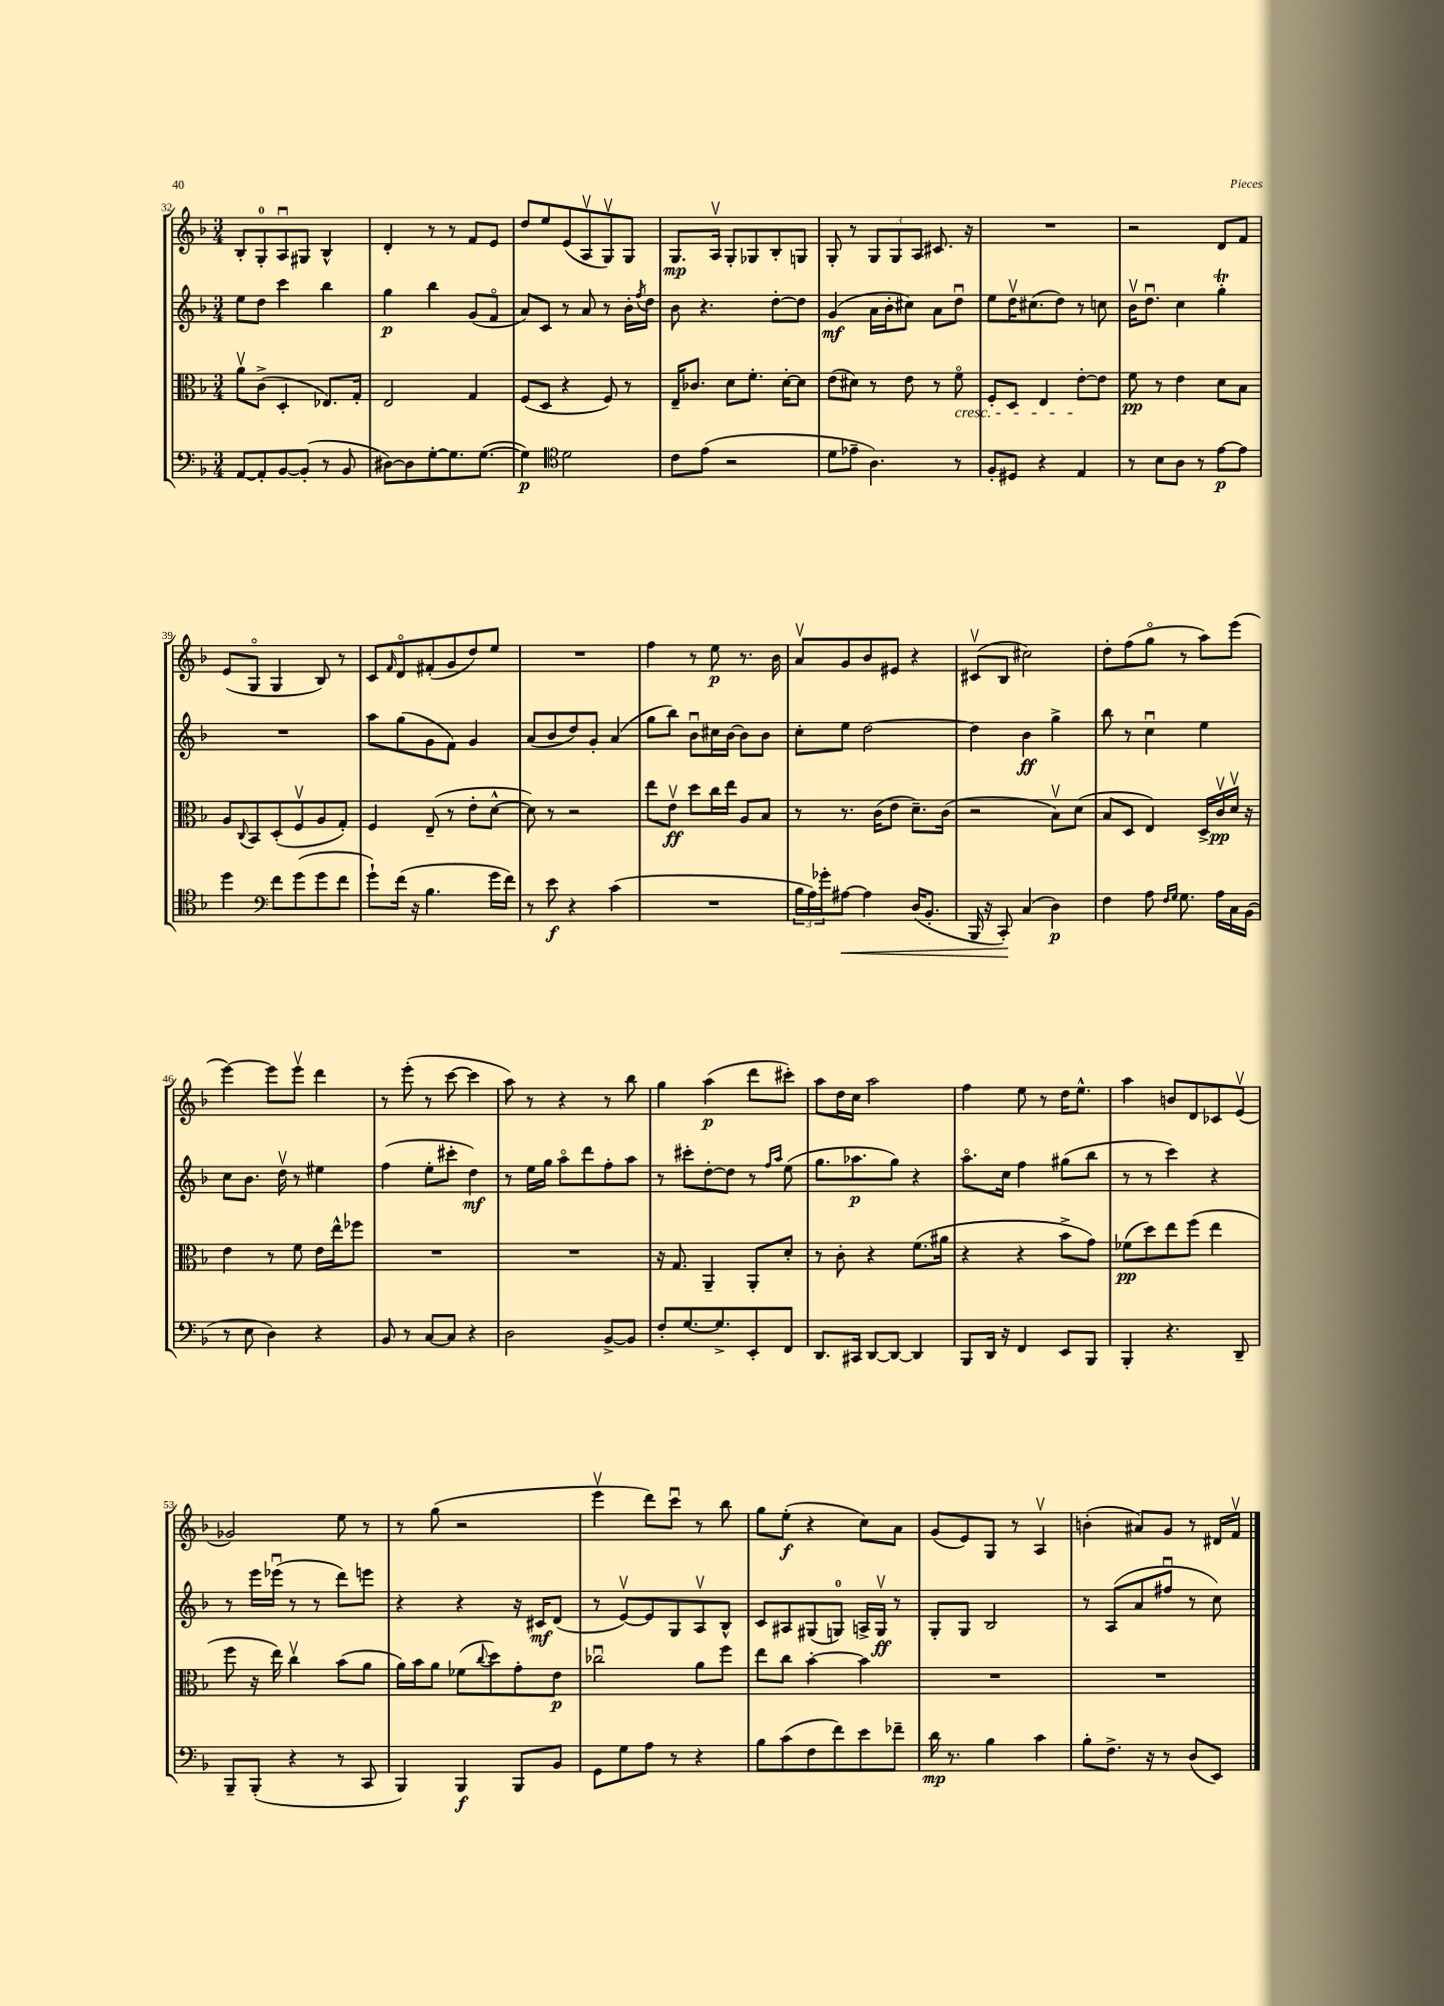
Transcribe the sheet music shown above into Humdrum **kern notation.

**kern	**kern	**kern	**kern
*staff4	*staff3	*staff2	*staff1
*clefF4	*clefC3	*clefG2	*clefG2
*k[b-]	*k[b-]	*k[b-]	*k[b-]
*M3/4	*M3/4	*M3/4	*M3/4
[8AA	8av	8ee	8B-'
8AA']	(8c^	8dd	8G'
[8BB-	4D'	4ccc	8Au
(8BB-']	.	.	8G#
8r	8.E-)	4bb-	4B-^^
8BB-	.	.	.
.	16G'	.	.
=	=	=	=
[8D#)	2E	4gg	4d'
8D#]	.	.	.
[8G'	.	4bb-	8r
8.G]	.	.	8r
.	4G	(8g	8f
([8.G	.	.	.
.	.	8fo	8e
=	=	=	=
4G])	(8F	8a)	8dd
.	8D	8c	8ee
*clefC4	*	*	*
2d	4r	8r	(8e
.	.	8a	8Av
.	8F)	8r	8Gv)
.	8r	16b-'	8G
.	.	8qff	.
.	.	16dd	.
=	=	=	=
8c	16E~	8b-	8.G
.	8.c-	.	.
(8e	.	4.r	.
.	.	.	16Av
2r	8d	.	8G'
.	8.f'	.	8G-
.	.	[8dd'	8B-'
.	[16d'	.	.
.	8d]	8dd]	8G
=	=	=	=
8d	(8e	(4g	8G'
8e-~	8d#)	.	8r
4.A)	8r	16a	12G
.	.	16b-'	.
.	.	.	12G
.	8e	8cc#)	.
.	.	.	12A
.	8r	8a	8.c#
8r	8fo	8ddu	.
.	.	.	16r
=	=	=	=
8F'	8F'	8ee	2.r
8D#	8D	16ddv	.
.	.	(8.cc#	.
4r	4E	.	.
.	.	8dd)	.
4E	[8e'	8r	.
.	8e]	8cc	.
=	=	=	=
8r	8f	16b-v	2r
.	.	8.ddu	.
8B-	8r	.	.
8A	4e	4cc	.
8r	.	.	.
[8e	8d	4gg'	8d
8e]	8B-	.	8f
=	=	=	=
4dd	8A	2.r	(8e
.	8qqC	.	.
.	8BB-	.	8Go
*clefF4	*	*	*
8f	(8D'	.	4G
(8g	8Fv	.	.
8g	8A	.	8B-)
8f	8G')	.	8r
=	=	=	=
8g`)	4F	8aa	8c
.	.	.	16qqf
(16f	.	(8gg	8do
16r	.	.	.
4.B-	(8E~	8g	(8f#'
.	8r	8f)	8g
.	8e'	4g	8dd)
16g	[8d^^	.	8ee
16f)	.	.	.
=	=	=	=
8r	8d])	(8a	2.r
8e	8r	8b-	.
4r	2r	8dd)	.
.	.	8g'	.
(4c	.	(4a	.
=	=	=	=
2.r	8ee	8gg	4ff
.	8ev	8bb-)	.
.	8dd	8b-u	8r
.	16cc	16cc#	8ee
.	16ee	[16b-	.
.	8A	8b-]	8.r
.	8B-	8b-	.
.	.	.	16b-
=	=	=	=
24B-	8r	8cc'	8av
24A)	.	.	.
24g-'	.	.	.
[8A#	8.r	8ee	8g
4A#]	.	[2dd	8b-
.	(16c	.	.
.	8e	.	8e#
(16D	8.d~)	.	4r
8.BB-'	.	.	.
.	(16c	.	.
=	=	=	=
16BBB-	2r	4dd]	(8c#v
16r	.	.	.
8CC')	.	.	8B-
(4C	.	4b-	2cc#)
4D)	8B-v)	4gg^	.
.	(8d	.	.
=	=	=	=
4F	8B-	8bb-	8dd'
.	8D	8r	(8ff
8A	4E)	4ccu	8ggo
16qqF	.	.	.
16qqG	.	.	.
8.G	.	.	8r
.	16D^	4ee	8aa)
16A	16cv	.	.
16C	16dv	.	(8eee
(16BB-	16r	.	.
=	=	=	=
8r	4e	8cc	[4eee)
8E	.	8.b-	.
4D)	8r	.	8eee]
.	.	16ddv	.
.	8f	8r	8eeev
4r	16e	4ee#	4ddd
.	16ee^^	.	.
.	8ff-	.	.
=	=	=	=
8BB-	2.r	(4ff	8r
8r	.	.	(8eee'
[8C	.	8ee'	8r
8C]	.	8ccc#'	[8ccc
4r	.	4dd)	4ccc]
=	=	=	=
2D	2.r	8r	8aa)
.	.	16ee	8r
.	.	16gg	.
.	.	8aao	4r
.	.	8ddd	.
[8BB-^	.	8ff'	8r
8BB-]	.	8aa	8bb-
=	=	=	=
8F'	16r	8r	4gg
.	8.G	.	.
[8.G	.	8ccc#'	.
.	4AA~	[8dd'	(4aa
8.G^]	.	.	.
.	.	8dd]	.
8EE'	8AA'	8r	8ddd
.	.	16qqff	.
.	.	16qqaa	.
8FF	8d'	(8ee	8ccc#')
=	=	=	=
8.DD	8r	8.gg	8aa
.	8c'	.	16dd
16CC#	.	8.aa-	16cc
[8DD	4r	.	2aa
8DD_	.	8gg)	.
4DD]	(8.f	4r	.
.	16a#	.	.
=	=	=	=
8BBB-	4r	8.aao	4ff
16DD	.	.	.
16r	.	16cc	.
4FF	4r	4ff	8ee
.	.	.	8r
8EE	8b-^	(8gg#	16dd
.	.	.	8.ee^^
8BBB-	8g)	8bb-	.
=	=	=	=
4BBB-'	(8f-	8r	4aa
.	8dd)	8r	.
4.r	8ee	4ccc)	8b
.	(8ff	.	8d
.	4ee	4r	8c-
8DD~	.	.	(8ev
=	=	=	=
8BBB-~	8ff	8r	2g-)
(8BBB-'	16r	16eee	.
.	16ee)	(16eee-u	.
4r	4ccv	8r	.
.	.	8r	.
8r	(8b-	8ddd)	8ee
8CC	8a	8eee	8r
=	=	=	=
4BBB-)	16a)	4r	8r
.	16b-	.	.
.	8a	.	(8gg
4BBB-	(8f-	4r	2r
.	8qqcc	.	.
.	8dd)	.	.
8BBB-	8g'	16r	.
.	.	16c#	.
8BB-	8e	(8d	.
=	=	=	=
8GG	2cc-u	8r	4eeev
8G	.	[8ev)	.
8A	.	8e]	8ddd)
8r	.	8G	8cccu
4r	8a	8Av	8r
.	8ff	8B-^^	8bb-
=	=	=	=
8B-	8ee	8c	8gg
(8c	8cc	8A#	(8ee'
8F	[4b-'	(8G#	4r
8f)	.	8G)	.
8e	4b-]	16A^	8cc)
.	.	16Gv	.
8f-~	.	8r	8a
=	=	=	=
16d	2.r	8G'	(8g
8.r	.	.	.
.	.	8G	8e)
4B-	.	2B-	8G
.	.	.	8r
4c	.	.	4Av
=	=	=	=
8B-'	2.r	8r	(4b'
8.F^	.	(8A	.
.	.	8a	8a#)
16r	.	.	.
8r	.	8ff#u	8g
(8D	.	8r	8r
8EE)	.	8cc)	16d#
.	.	.	16fv
==	==	==	==
*-	*-	*-	*-
